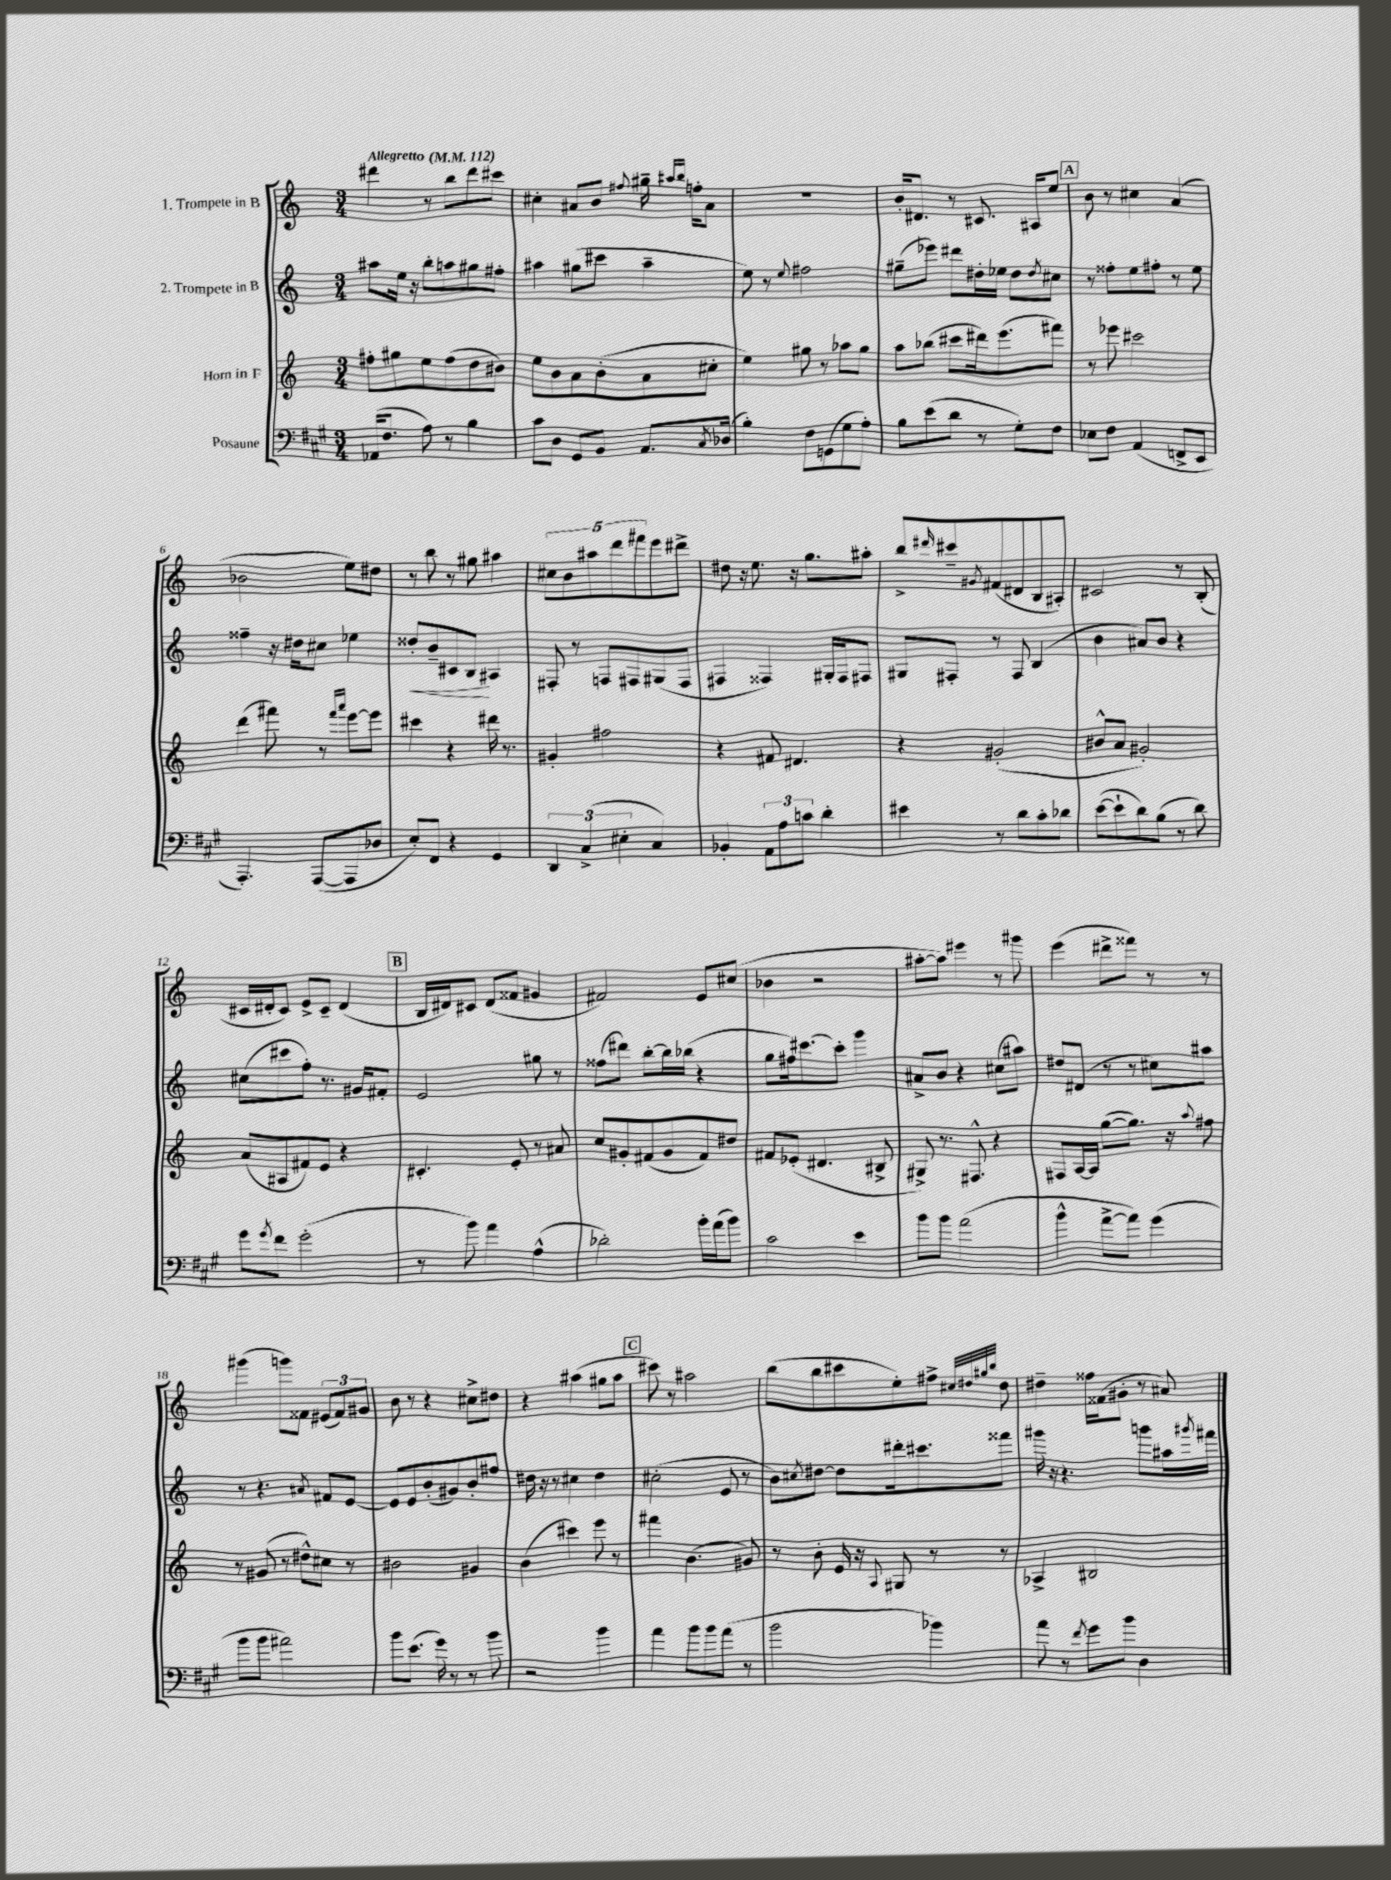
<<
\new StaffGroup <<
\new Staff = "s0" \with { instrumentName = "1. Trompete in B" } {
    \clef treble \key c \major \numericTimeSignature \time 3/4 \tempo "Allegretto" 4 = 112
    dis'''4 r8 b''8 dis'''8 cis'''8 |
    cis''4-. ais'8 b'8 \appoggiatura { fis''8 } gis''16-- \grace { ais''16 b''16 } f''16-. ais'8 |
    R2. |
    b'16-. dis'8. r8 cis'8. ais16 e''8 |
    \mark \markup { \box "A" } b'8 r8 cis''4 a'4( |
    bes'2 e''8) dis''8 |
    r8 b''8 r8 gis''8 ais''4 |
    \tuplet 5/4 { cis''8 b'8 ais''8 d'''8 fis'''8 } e'''8 dis'''8-> |
    dis''8 r16 e''8. r16 g''8. ais''8-. |
    b''8-> \grace { dis'''16 } cis'''8-- \acciaccatura { gis'8 } fis'8( dis'8 b8 ais8-.) |
    cis'2 r8 b8-.( |
    cis'16 dis'16-. cis'8) e'8-> cis'8-- dis'4( |
    \mark \markup { \box "B" } b16 dis'16) cis'8 dis'8( fisis'8 gis'4 |
    fis'2) e'8 cis''8( |
    bes'4 r2 |
    ais''8~-. ais''8) eis'''4 r8 gis'''8 |
    e'''4( dis'''8-> fisis'''8) r8 r8 |
    gis'''4( g'''8) fisis'8 \tuplet 3/2 { eis'8( fisis'8) gis'8 } |
    b'8 r8 r4 cis''8-> dis''8 |
    r4 ais''4( gis''8 ais''8 |
    \mark \markup { \box "C" } cis'''8) r8 ais''2 |
    b''8( b''8 cis'''8 e''8-.) fis''8-> \grace { cis''32 dis''32 gis''32 b''32 } dis''8 |
    dis''4-- fisis''16 fisis'16( gis'8-. r8 ais'8) \bar "|." |
}
\new Staff = "s1" \with { instrumentName = "2. Trompete in B" } {
    \clef treble \key c \major \numericTimeSignature \time 3/4
    ais''8 e''16 r16 b''8-. a''8 gis''8 fis''8-. |
    ais''4 gis''8( cis'''8 ais''4-- |
    e''8) r8 \appoggiatura { e''8 } fis''2 |
    gis''8--( ees'''8) dis'''8 dis''16-. ees''16 dis''8 \acciaccatura { dis''8 } cis''8 |
    \mark \markup { \box "A" } r8 fisis''8-. e''8 fis''8-. r8 e''8 |
    fisis''4-- r16 dis''16 cis''8 ees''4 |
    disis''8-.\< b'8-- cis'8 b8\! ais4 |
    fis8-. r8 f8 fis8 gis8( fis8 |
    fis4 fisis4) gis16-. fisis16 fis8 |
    gis8 fis8-. r8 fis8 b4( |
    b'4 ais'8) b'8 r4 |
    cis''8( cis'''8 f''8-.) r8. gis'16 fis'8-. |
    \mark \markup { \box "B" } e'2 gis''8 r8 |
    fisis''8( dis'''8) b''8~-. b''16 bes''16( r4 |
    g''8 fis''16) cis'''8.~ cis'''8-. g'''4 |
    ais'8-> b'8 r4 cis''8( ais''8) |
    dis''8 dis'8( r8 r8 cis''8) ais''8 |
    r8 r4. \acciaccatura { ais'8 } fis'8 e'8~ |
    e'8 e'8 b'8-.( gis'8) b'8-. fis''8 |
    dis''16 r16 r8 cis''4 dis''4 |
    \mark \markup { \box "C" } cis''2-.( e'8 r8 |
    b'8) \acciaccatura { cis''8 } dis''8~ dis''8 dis'''16-. cis'''8. fisis'''8 |
    gis'''16 r16 r4. g'''8 ais''16 \acciaccatura { gis'''8 } fis'''16 \bar "|." |
}
\new Staff = "s2" \with { instrumentName = "Horn in F" } {
    \clef treble \key c \major \numericTimeSignature \time 3/4
    fis''8-. gis''8 e''8 fis''8( d''8 bis'8) |
    e''8 b'8 a'8 b'8-.( a'8 cis''8-. |
    e''4) gis''8 r8 aes''8 gis''8 |
    a''8 bes''8( cis'''8 dis'''16) e'''8.( fis'''8) |
    \mark \markup { \box "A" } r8 ees'''8 cis'''2 |
    d'''4( fis'''8) r8 \grace { fis'''16 a'''16 } e'''8~ e'''8 |
    cis'''4 r4 dis'''16 r8. |
    gis'4-. fis''2 |
    r4 fis'8 dis'4. |
    r4 gis'2-.( |
    bis'8-^ a'8 gis'2-.) |
    a'8( ais8 fis'8) e'8 r4 |
    \mark \markup { \box "B" } cis'4.-. e'8-. r8 ais'8 |
    c''8 gis'8-. fis'8( gis'8 fis'8) dis''8 |
    fis'8 ees'8-.( dis'4. bis8-> |
    gis8->) r8. fis8.-^ r4 |
    fis8 a16~ a16 g''8~( g''8.) r16 \appoggiatura { a''8 } fis''8 |
    r8 gis'8( r8 dis''8-^) cis''8 r8 |
    bis'2 gis'4 |
    b'4( cis'''4) e'''8 r8 |
    \mark \markup { \box "C" } fis'''4 b'4.( gis'8) |
    r8 b'8-. e'16 r16 \appoggiatura { a8 } gis8 r8 r8 |
    aes4-> bis2 \bar "|." |
}
\new Staff = "s3" \with { instrumentName = "Posaune" } {
    \clef bass \key a \major \numericTimeSignature \time 3/4
    aes,16( fis8. a8) r8 b4 |
    cis'8 d8 gis,8 b,8 a,8. \acciaccatura { cis8 } des16( |
    b4-.) fis8 g,8( gis8 a8-.) |
    b8 e'8( d'8 r8 gis8-.) fis8 |
    \mark \markup { \box "A" } ees8 fis8 a,4( f,8-> e,8 |
    a,,4.-.) a,,8~( a,,8 des8 |
    e8-.) fis,8 r4 gis,4 |
    \tuplet 3/2 { d,4 cis4->( eis4-. } cis4) |
    bes,4-. \tuplet 3/2 { a,8 a8 c'8 } d'4-. |
    eis'4 r8 d'8 cis'8-. des'8 |
    e'8~( e'8-! d'8) b8( r8 d'8) |
    gis'8 \acciaccatura { gis'8 } fis'8 gis'2-.( |
    \mark \markup { \box "B" } r8 b'8) a'4 a4-^( |
    des'2-.) b'16-. a'16( b'8) |
    cis'2 e'4 |
    b'8 b'8 a'2( |
    b'4-^ a'8~-> a'8) gis'4( |
    b'8 b'8 ais'2) |
    b'8 e'8.( gis'16) r8 r8 b'8 |
    r2 b'4 |
    \mark \markup { \box "C" } a'4 b'8 b'8 a'8( r8 |
    b'2 bes'4) |
    a'8 r8 \acciaccatura { fis'8 } gis'8 b'8 d4 \bar "|." |
}
>>
>>
